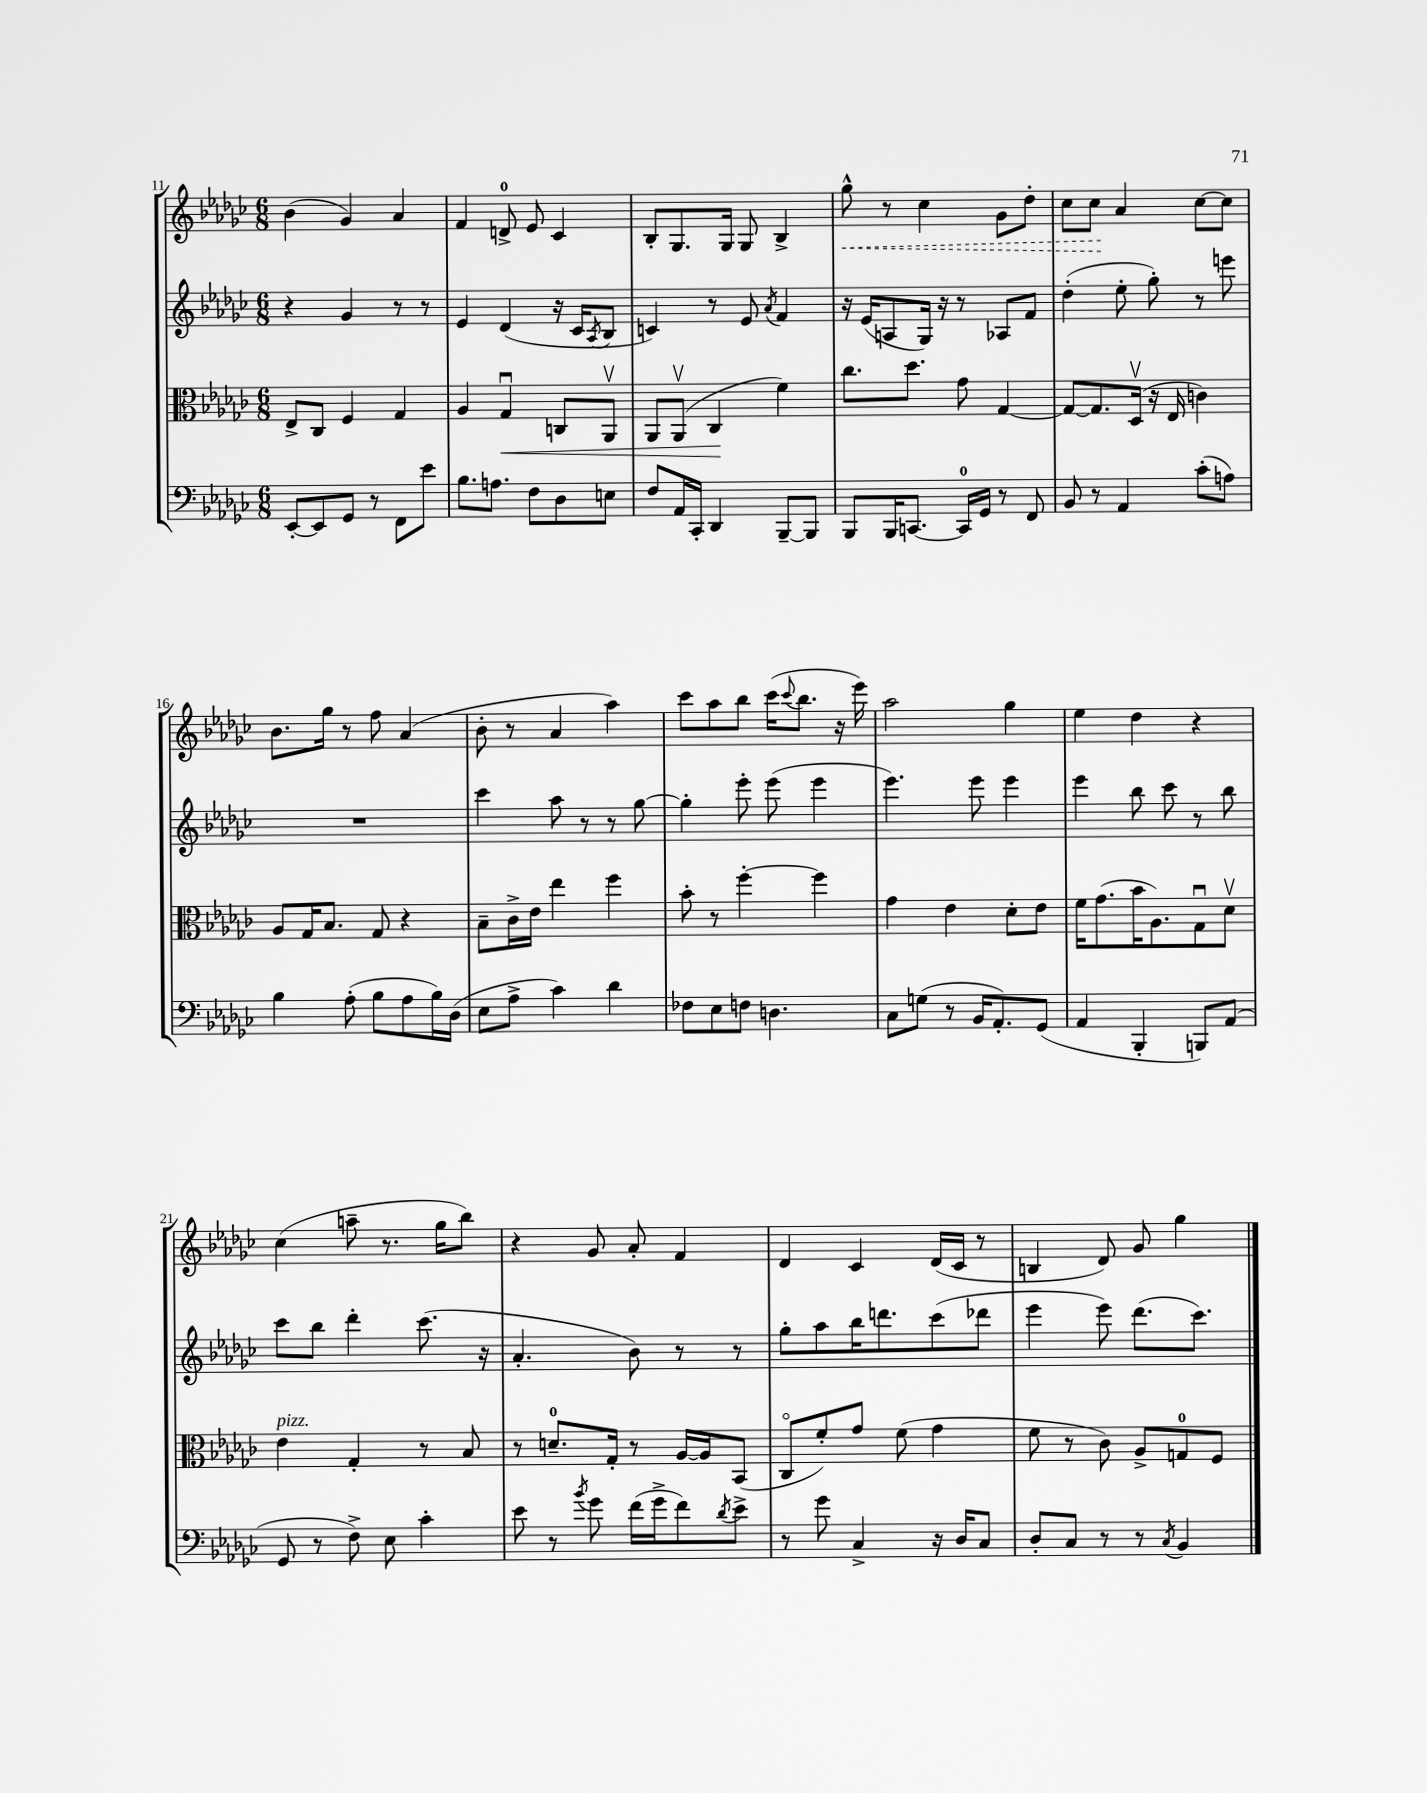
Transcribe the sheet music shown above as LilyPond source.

<<
\new StaffGroup <<
\new Staff = "s0" {
    \clef treble \key ges \major \numericTimeSignature \time 6/8
    bes'4( ges'4) aes'4 |
    f'4 d'8-0-> ees'8 ces'4 |
    bes8-. ges8. ges16 ges8 bes4-> |
    \once \override Hairpin.style = #'dashed-line ges''8-^\< r8 ces''4 ges'8 des''8-. |
    ces''8 ces''8\! aes'4 ces''8~ ces''8 |
    bes'8. ges''16 r8 f''8 aes'4( |
    bes'8-. r8 aes'4 aes''4) |
    ces'''8 aes''8 bes''8 ces'''16( \appoggiatura { ces'''8 } bes''8. r16 ees'''16) |
    aes''2 ges''4 |
    ees''4 des''4 r4 |
    ces''4( a''8-- r8. ges''16 bes''8) |
    r4 ges'8 aes'8-. f'4 |
    des'4 ces'4 des'16( ces'16 r8 |
    b4 des'8) ges'8 ges''4 \bar "|." |
}
\new Staff = "s1" {
    \clef treble \key ges \major \numericTimeSignature \time 6/8
    r4 ges'4 r8 r8 |
    ees'4 des'4( r16 ces'16 \acciaccatura { aes8 } bes8 |
    c'4) r8 ees'8 \acciaccatura { aes'8 } f'4 |
    r16 ees'16( a8 ges16) r16 r8 aes8 f'8 |
    des''4-.( ees''8-. ges''8-.) r8 e'''8 |
    R2. |
    ces'''4 aes''8 r8 r8 ges''8~ |
    ges''4-. ees'''8-. ees'''8( ees'''4 |
    ees'''4.) ees'''8 ees'''4 |
    ees'''4 bes''8 ces'''8 r8 bes''8 |
    ces'''8 bes''8 des'''4-. ces'''8.( r16 |
    aes'4.-. bes'8) r8 r8 |
    ges''8-. aes''8 bes''16 d'''8. ces'''8( des'''8 |
    ees'''4 ees'''8) des'''8.( ces'''8.) \bar "|." |
}
\new Staff = "s2" {
    \clef alto \key ges \major \numericTimeSignature \time 6/8
    ees8-> ces8 f4 ges4 |
    aes4 ges4\downbow\< c8 aes,8\upbow |
    aes,8 aes,8\upbow( ces4\! f'4) |
    ces''8. des''8. ges'8 ges4~ |
    ges8~ ges8. des16\upbow( r16 ees16 c'4) |
    aes8 ges16 bes8. ges8 r4 |
    bes8-- ces'16-> ees'16 ees''4 f''4 |
    bes'8-. r8 f''4~-. f''4 |
    ges'4 ees'4 des'8-. ees'8 |
    f'16 ges'8.( bes'16 aes8.) ges8\downbow des'8\upbow |
    ees'4^\markup { \italic "pizz." } ges4-. r8 bes8 |
    r8 d'8.-0-- ges16-. r8 aes16~ aes16 bes,8( |
    ces8\flageolet f'8-.) ges'8 f'8( ges'4 |
    f'8 r8 ces'8) aes8-> g8-0 f8 \bar "|." |
}
\new Staff = "s3" {
    \clef bass \key ges \major \numericTimeSignature \time 6/8
    ees,8~-. ees,8 ges,8 r8 f,8 ees'8 |
    bes8. a8. f8 des8 e8 |
    f8 aes,16 ces,16-. des,4 bes,,8~-- bes,,8 |
    bes,,8 bes,,16 c,8.~ c,16-0 ges,16 r8 f,8 |
    bes,8 r8 aes,4 ces'8-.( a8) |
    bes4 aes8-.( bes8 aes8 bes16) des16( |
    ees8 aes8-> ces'4) des'4 |
    fes8 ees8 f8 d4. |
    ces8 g8( r8 bes,16 aes,8.-.) ges,8( |
    aes,4 bes,,4-. b,,8) aes,8( |
    ges,8 r8 f8->) ees8 ces'4-. |
    ees'8 r8 \acciaccatura { bes'8 } ges'8 f'16( ges'16-> f'8) \acciaccatura { des'8 } ees'8-> |
    r8 ges'8 ces4-> r16 des16 ces8 |
    des8-. ces8 r8 r8 \acciaccatura { ces8 } bes,4 \bar "|." |
}
>>
>>
\layout { \context { \Score currentBarNumber = #11 } }
